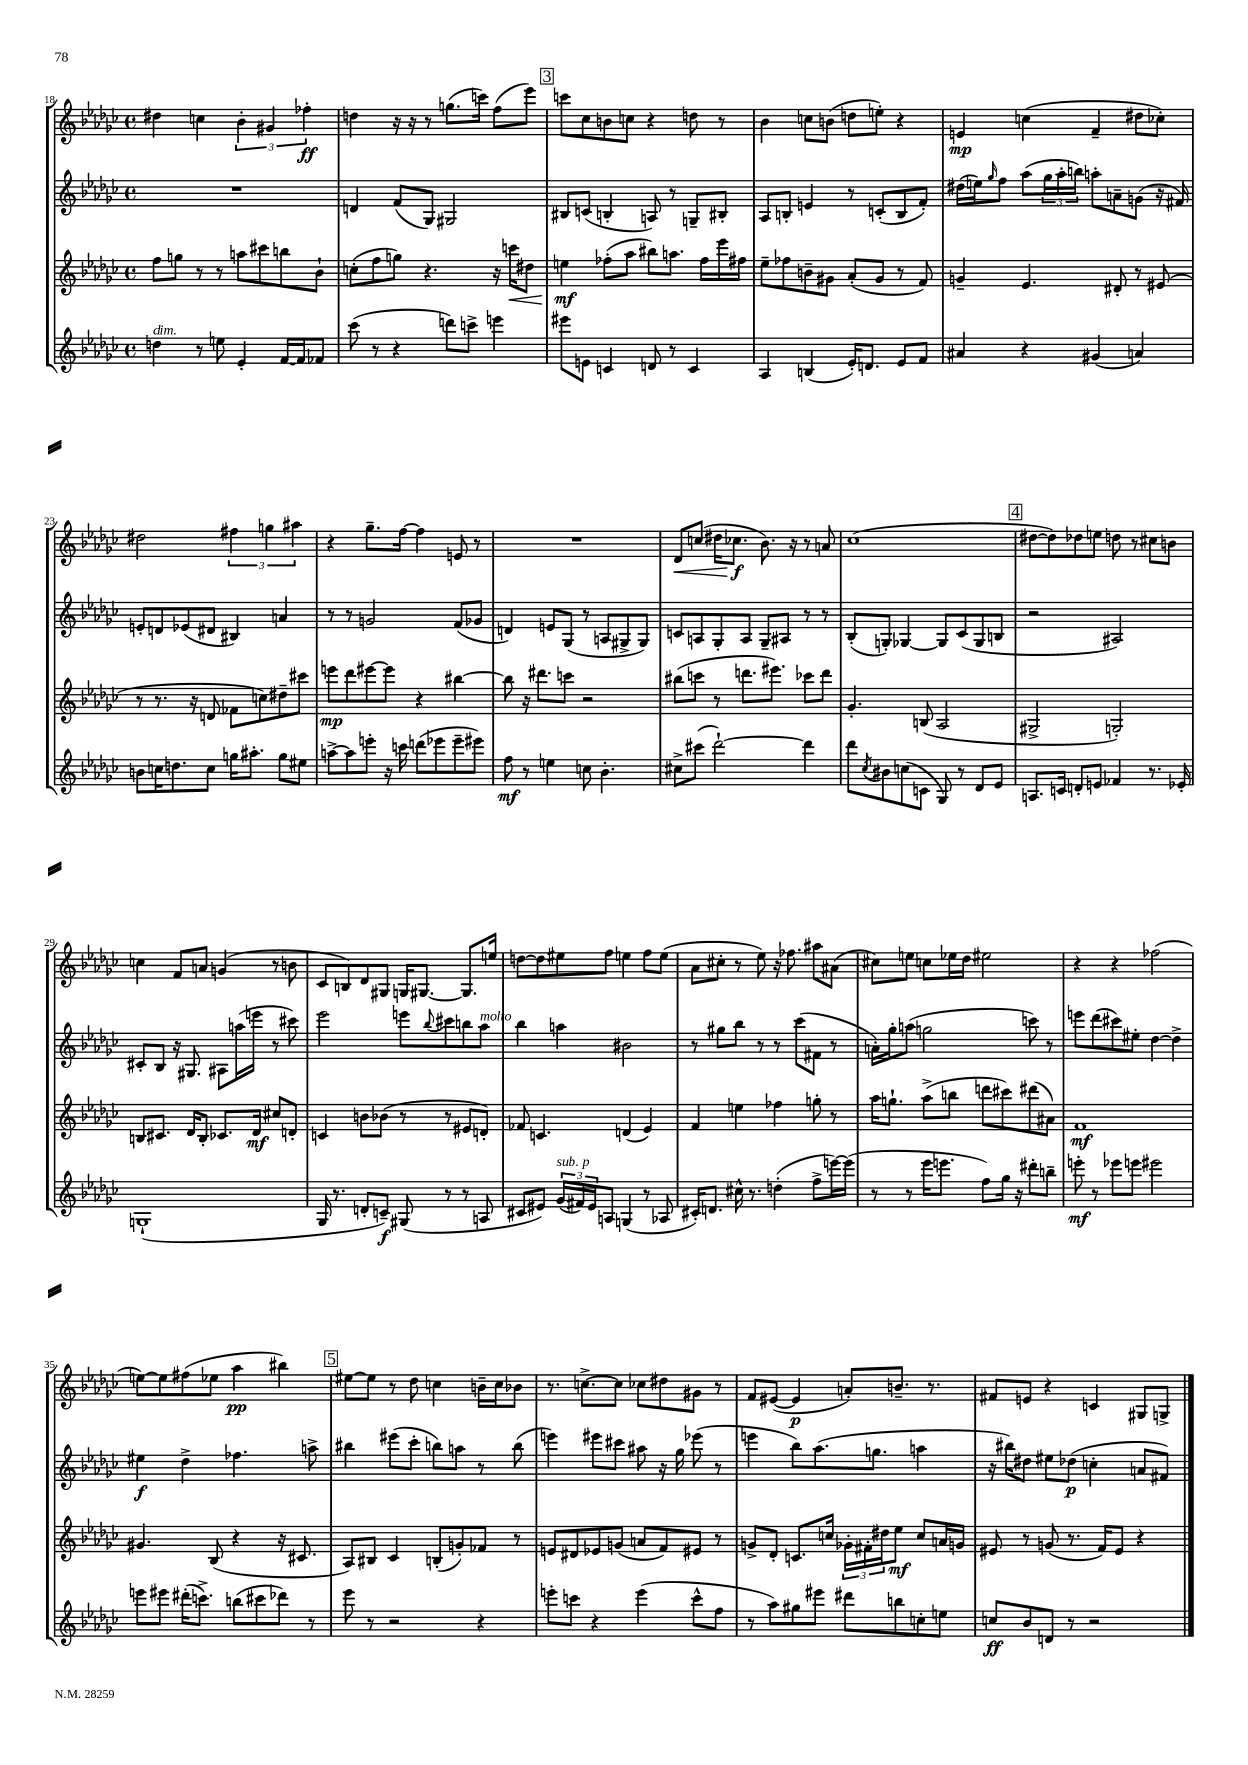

**kern	**dynam	**kern	**dynam	**kern	**dynam	**kern	**dynam
*part4	*part4	*part3	*part3	*part2	*part2	*part1	*part1
*staff4	*staff4	*staff3	*staff3	*staff2	*staff2	*staff1	*staff1
*clefG2	*	*clefG2	*	*clefG2	*	*clefG2	*
*k[b-e-a-d-g-c-]	*	*k[b-e-a-d-g-c-]	*	*k[b-e-a-d-g-c-]	*	*k[b-e-a-d-g-c-]	*
*M4/4	*	*M4/4	*	*M4/4	*	*M4/4	*
*met(c)	*	*met(c)	*	*met(c)	*	*met(c)	*
=18	=18	=18	=18	=18	=18	=18	=18
!LO:TX:a:i:t=dim.	!	!	!	!	!	!	!
4ddn\	.	8ff\L	.	1r	.	4dd#X\	.
.	.	8ggn\J	.	.	.	.	.
8r	.	8r	.	.	.	4ccn\	.
8een\	.	8r	.	.	.	.	.
4e-'/	.	8aan\L	.	.	.	6b-'\	.
.	.	8ccc#X\	.	.	.	.	.
.	.	.	.	.	.	6g#X/	.
[16f/LL	.	8bbn\	.	.	.	.	.
16f/J]	.	.	.	.	.	.	.
.	.	.	.	.	.	6ff-X'\	ff
8f-X/J	.	8b-`\J	.	.	.	.	.
=19	=19	=19	=19	=19	=19	=19	=19
(8ccc-\	.	(8ccn'\L	.	4dn/	.	4ddn\	.
8r	.	8ff\	.	.	.	.	.
4r	.	8ggn\J)	.	(8f/L	.	16r	.
.	.	.	.	.	.	16r	.
.	.	4.r	.	8G-/J)	.	8r	.
8dddn\L)	.	.	.	2G#X/	.	(8.ggn\L	.
8cccn^\J	.	.	.	.	.	.	.
.	.	.	.	.	.	16cccn\Jk)	.
4eeen\	.	16r	.	.	.	(8ff\L	.
!	!	!	!LO:HP:b	!	!	!	!
.	.	16cccn\KL	<	.	.	.	.
.	.	8dd#X\J	.	.	.	8eee-\J)	.
!!LO:REH:place=s1:t=3
=20	=20	=20	=20	=20	=20	=20	=20
8eee#X\L	.	4een\	mf	8B#X/L	.	8cccn\L	.
8en\J	.	.	.	(8cn/J	.	8cc-\	.
4cn/	.	(8ff-X'\L	[	4Bn'/	.	8bn\	.
.	.	8aa-\J	.	.	.	8ccn\J	.
8dn/	.	8bb#X\L)	.	8An/)	.	4r	.
8r	.	8.aan\J	.	8r	.	.	.
4c/	.	.	.	8Gn~/L	.	8ddn\	.
.	.	16ff-\LL	.	.	.	.	.
.	.	16eee-\	.	8B#X'/J	.	8r	.
.	.	16ff#X\JJ	.	.	.	.	.
=21	=21	=21	=21	=21	=21	=21	=21
4A-/	.	8ee-~\L	.	8A-/L	.	4b-\	.
.	.	8ff-X\	.	8Bn'/J	.	.	.
(4Bn/	.	8bn~\	.	4en/	.	8ccn\L	.
.	.	8g#X\J	.	.	.	(8bn\J	.
16e-'/KL)	.	(8a-'/L	.	8r	.	8ddn\L	.
8.dn/J	.	.	.	.	.	.	.
.	.	8g#/J	.	(8cn'/L	.	8een'\J)	.
8e-/L	.	8r	.	8B/	.	4r	.
8f/J	.	8f/)	.	8f'/J)	.	.	.
=22	=22	=22	=22	=22	=22	=22	=22
4a#X/	.	4gn~/	.	(16dd#X\LL	.	4en/	mp
.	.	.	.	16een\J)	.	.	.
.	.	.	.	16qqgg-/	.	.	.
.	.	.	.	8ff\J	.	.	.
4r	.	4.e-/	.	(8aa-\L	.	(4ccn\	.
.	.	.	.	24gg-\L	.	.	.
.	.	.	.	24aa-'\	.	.	.
.	.	.	.	24bbn\JJ)	.	.	.
(4g#X/	.	.	.	8aan'\L	.	4f~/	.
.	.	8d#X'/	.	8an~\	.	.	.
4an/)	.	8r	.	(8gn\J	.	8dd#X\L	.
.	.	(8e#X/	.	16r	.	8cc-X'\J)	.
.	.	.	.	16f#X/)	.	.	.
!!LO:LB:g=z
=23	=23	=23	=23	=23	=23	=23	=23
8bn\L	.	8r	.	8en'/L	.	2dd#X\	.
16ccn\K	.	8.r	.	8dn/	.	.	.
8.ddn\	.	.	.	.	.	.	.
.	.	.	.	(8e-X/	.	.	.
.	.	16r	.	.	.	.	.
8cc\J	.	8dn/	.	8d#X/J	.	.	.
16ggn\KL	.	8f-X\L	.	4B#X/)	.	6ff#X\	.
8.aa#X'\J	.	.	.	.	.	.	.
.	.	8ccn\)	.	.	.	.	.
.	.	.	.	.	.	6ggn\	.
8gg\L	.	8dd#X~\	.	4an/	.	.	.
.	.	.	.	.	.	6aa#X\	.
8ee#X\J	.	8ccc#X\J	.	.	.	.	.
=24	=24	=24	=24	=24	=24	=24	=24
[8aan^\L	.	8eeen\L	mp	8r	.	4r	.
8aa\]	.	8ddd-\	.	8r	.	.	.
8eeen'\J	.	[8eee#X\	.	2gn/	.	8.gg-~\L	.
16r	.	8eee#\J]	.	.	.	.	.
16cccn\	.	.	.	.	.	[16ff\Jk	.
(8dddn\L	.	4r	.	.	.	4ff\]	.
8eee-X\	.	.	.	.	.	.	.
8eee-~\	.	[4bb#X\	.	(8f/L	.	8en/	.
8eee#X\J)	.	.	.	8g-X/J	.	8r	.
=25	=25	=25	=25	=25	=25	=25	=25
8ff\	mf	8bb#\]	.	4dn/)	.	1r	.
8r	.	16r	.	.	.	.	.
.	.	8.ddd#X\L	.	.	.	.	.
4een\	.	.	.	8en/L	.	.	.
.	.	8cccn\J	.	(8G-/J	.	.	.
8ccn\	.	2r	.	8r	.	.	.
4.b-'\	.	.	.	8An/L	.	.	.
.	.	.	.	8G#X^/	.	.	.
.	.	.	.	8G#/J)	.	.	.
=26	=26	=26	=26	=26	=26	=26	=26
!	!	!	!	!	!	!	!LO:HP:b
8cc#X^\L	.	(8bb#X\L	.	8cn/L	.	8d-/L	<
(8ccc#X\J	.	8cccn\J	.	8An/	.	(8ccn/J	.
[2ddd-`\)	.	8r	.	8G-'/	.	16dd#X\KL	.
.	.	.	.	.	.	8.cc-X\J	f
.	.	8.dddn\L	.	8A/J	.	.	.
.	.	.	.	8G-~/L	.	8.b-\)	[
.	.	8.eee#X\J)	.	.	.	.	.
.	.	.	.	8A#X/J	.	.	.
.	.	.	.	.	.	16r	.
4ddd-\]	.	8ccc-X\L	.	8r	.	8r	.
.	.	8ddd\J	.	8r	.	8an/	.
=27	=27	=27	=27	=27	=27	=27	=27
8ddd-\L	.	4.g-'/	.	(8B-'/L	.	(1cc-	.
8qcc-/	.	.	.	.	.	.	.
8b#X\	.	.	.	8Gn'/J)	.	.	.
(8ccn\	.	.	.	[4G-X/	.	.	.
8cn\J	.	(8Bn/	.	.	.	.	.
8G-/)	.	2A-/	.	8G-/L]	.	.	.
8r	.	.	.	(8c-/	.	.	.
8d-/L	.	.	.	8G-/	.	.	.
8e-/J	.	.	.	8Bn/J	.	.	.
!!LO:REH:place=s1:t=4
=28	=28	=28	=28	=28	=28	=28	=28
8.An/L	.	2G#X^/	.	2r	.	[8dd#X\L	.
.	.	.	.	.	.	8dd#\])	.
16cn/Jk	.	.	.	.	.	.	.
8dn'/L	.	.	.	.	.	8dd-X\	.
8en/J	.	.	.	.	.	8een\J	.
4f-X/	.	2Gn'/)	.	2A#X/)	.	8ddn\	.
.	.	.	.	.	.	8r	.
8.r	.	.	.	.	.	8cc#X\L	.
.	.	.	.	.	.	8bn\J	.
16e-X'/	.	.	.	.	.	.	.
!!LO:LB:g=z
=29	=29	=29	=29	=29	=29	=29	=29
(1Gn`	.	8Bn/L	.	8c#X'/L	.	4ccn\	.
.	.	8.c#X/J	.	8B-/J	.	.	.
.	.	.	.	16r	.	8f/L	.
.	.	16d-/KL	.	8.G#X/	.	.	.
.	.	8B'/J	.	.	.	8an/J	.
.	.	8.c-X/L	.	8A#X\L	.	(4gn/	.
.	.	.	.	(16aan\L	.	.	.
.	.	16d-/Jk	mf	16eeen\JJ	.	.	.
.	.	8cc#X/L	.	8r	.	8r	.
.	.	8dn'/J	.	8ccc#X\)	.	8bn\	.
=30	=30	=30	=30	=30	=30	=30	=30
16G-/	.	4cn/	.	2eee-\	.	8c-/L	.
8.r	.	.	.	.	.	.	.
.	.	.	.	.	.	8Bn/)	.
8dn'/L	.	8bn\L	.	.	.	8d-/	.
8cn~/J)	f	(8b-X\J	.	.	.	8G#X/J	.
(8G#X/	.	8r	.	8eeen\L	.	16Gn/KL	.
.	.	.	.	.	.	[8.G#X/J	.
.	.	.	.	8qqbb-/	.	.	.
8r	.	8r	.	8ccc#X\	.	.	.
8r	.	8e#X/L	.	8bbn\	.	8.G#/L]	.
!	!	!	!	!LO:TX:a:i:t=molto	!	!	!
8An/	.	8dn'/J)	.	8aa-\J	.	.	.
.	.	.	.	.	.	16een/Jk	.
=31	=31	=31	=31	=31	=31	=31	=31
8c#X/L	.	8f-X/	.	4bb-\	.	[8ddn\L	.
8e#X/J)	.	4.cn/	.	.	.	8dd\]	.
!LO:TX:a:i:t=sub. p	!	!	!	!	!	!	!
(24g-/LL	.	.	.	4aan\	.	8ee#X\	.
24f#X/)	.	.	.	.	.	.	.
24e#/J	.	.	.	.	.	.	.
8An/J	.	.	.	.	.	8ff\J	.
(4Gn/	.	(4dn/	.	2b#X\	.	4een\	.
8r	.	4e-/)	.	.	.	8ff\L	.
8A-X/	.	.	.	.	.	(8ee\J	.
=32	=32	=32	=32	=32	=32	=32	=32
16c#X'/KL)	.	4f/	.	8r	.	8a-\L	.
8.dn/J	.	.	.	.	.	.	.
.	.	.	.	8gg#X\L	.	8cc#X'\J	.
16cc#X^^\	.	4een\	.	8bb-\J	.	8r	.
8.r	.	.	.	.	.	.	.
.	.	.	.	8r	.	8ee-\)	.
(4ddn'\	.	4ff-X\	.	8r	.	16r	.
.	.	.	.	.	.	8.ff-X\	.
.	.	.	.	(8ccc-\L	.	.	.
8ff^\L	.	8ggn'\	.	8f#X\J	.	8aa#X\L	.
[16eeen\L)	.	8r	.	8r	.	(8a#X\J	.
(16eee\JJ]	.	.	.	.	.	.	.
=33	=33	=33	=33	=33	=33	=33	=33
8r	.	16aa-\KL	.	16an'\LL)	.	8cc#X\L)	.
.	.	8.ggn`\J	.	16gg-'\J	.	.	.
8r	.	.	.	(8aan\J	.	8een\J	.
16eee-\KL	.	(8aa-^\L	.	2ggn\	.	8ccn\L	.
8.eeen\J	.	.	.	.	.	.	.
.	.	8bbn\J	.	.	.	16ee-X\L	.
.	.	.	.	.	.	16dd-\JJ	.
8ff\L)	.	8dddn\L	.	.	.	2ee#X\	.
16gg-\Jk	.	8ccc#X\)	.	.	.	.	.
16r	.	.	.	.	.	.	.
8ddd#X'\L	.	(8ddd#X\	.	8cccn\)	.	.	.
8bbn~\J	.	8a#X\J)	.	8r	.	.	.
=34	=34	=34	=34	=34	=34	=34	=34
8eeen'\	mf	1f	mf	8eeen\L	.	4r	.
8r	.	.	.	(8ddd-\	.	.	.
8eee-X\L	.	.	.	8ccc#X\)	.	4r	.
8eeen\J	.	.	.	8ee#X'\J	.	.	.
2eee#X\	.	.	.	[4dd-\	.	(2ff-X\	.
.	.	.	.	4dd-^\]	.	.	.
!!LO:LB:g=z
=35	=35	=35	=35	=35	=35	=35	=35
8eeen\L	.	4.g#X/	.	4ee#X\	f	[8een\L)	.
8eee#X\J	.	.	.	.	.	8ee\]	.
(16ddd#X'\KL	.	.	.	4dd-^\	.	(8ff#X\	.
8.cccn^\J)	.	.	.	.	.	.	.
.	.	(8B-/	.	.	.	8ee-X\J	.
(8bbn\L	.	4r	.	4.ff-X\	.	4aa-\	pp
8ccc#X\	.	.	.	.	.	.	.
8ddd-X\J)	.	16r	.	.	.	4bb#X\)	.
.	.	8.c#X/	.	.	.	.	.
8r	.	.	.	8aan^\	.	.	.
!!LO:REH:place=s1:t=5
=36	=36	=36	=36	=36	=36	=36	=36
8eee-\	.	8A-/L)	.	4bb#X\	.	[8ee#X\L	.
8r	.	8B#X/J	.	.	.	8ee#\J]	.
2r	.	4c-/	.	(8eee#X\L	.	8r	.
.	.	.	.	8ccc-'\J	.	8dd-\	.
.	.	(8Bn'/L	.	8bbn\L)	.	4ccn\	.
.	.	8gn'/)	.	8aan\J	.	.	.
4r	.	8f-X/J	.	8r	.	16bn~\LL	.
.	.	.	.	.	.	16cc\J	.
.	.	8r	.	(8bb\	.	8b-X\J	.
=37	=37	=37	=37	=37	=37	=37	=37
8eeen'\L	.	8en/L	.	4eeen\)	.	8.r	.
8cccn\J	.	8d#X/	.	.	.	.	.
.	.	.	.	.	.	[8.ccn^\L	.
4r	.	8e-X/	.	8eee#X\L	.	.	.
.	.	(8gn/J	.	8ccc#X\J	.	8cc\J]	.
(4eee\	.	8an/L	.	8aa#X\	.	8cc-X\L	.
.	.	8f/)	.	16r	.	8dd#X\	.
.	.	.	.	16gg-\	.	.	.
8ccc^^\L	.	8e#X/J	.	(8eee-X\	.	8g#X\J	.
8ff\J	.	8r	.	8r	.	8r	.
=38	=38	=38	=38	=38	=38	=38	=38
8r	.	8gn^/L	.	4eeen\	.	8f/L	.
8aa-\L)	.	8d-'/J	.	.	.	([8e#X/J	.
8gg#X\	.	8.cn/L	.	8bb-\L)	.	4e#/]	p
8eee#X\J	.	.	.	(8.aa-\	.	.	.
.	.	16ccn/Jk	.	.	.	.	.
8ddd#X\L	.	24g-X'\LL	.	.	.	8an'/L)	.
.	.	24f#X'\	.	.	.	.	.
.	.	.	.	8.ggn\J	.	.	.
.	.	24dd#X\J	.	.	.	.	.
8bbn\	.	8ee-\J	mf	.	.	8.bn~/J	.
8ccn'\	.	8cc/L	.	4aan\	.	.	.
.	.	.	.	.	.	8.r	.
8een\J	.	16an/L	.	.	.	.	.
.	.	16gn/JJ	.	.	.	.	.
=39	=39	=39	=39	=39	=39	=39	=39
8ccn/L	ff	8e#X/	.	16r	.	8f#X/L	.
.	.	.	.	16bb#X\KL)	.	.	.
8b-/	.	8r	.	8dd#X\J	.	8en/J	.
8dn/J	.	(8gn/	.	8ee#X\L	.	4r	.
8r	.	8.r	.	(8dd-X\J	p	.	.
2r	.	.	.	4ccn'\	.	4cn/	.
.	.	16f/KL)	.	.	.	.	.
.	.	8e#/J	.	.	.	.	.
.	.	4r	.	8an/L	.	8G#X/L	.
.	.	.	.	8f#X/J)	.	8Gn^/J	.
==	==	==	==	==	==	==	==
*-	*-	*-	*-	*-	*-	*-	*-
